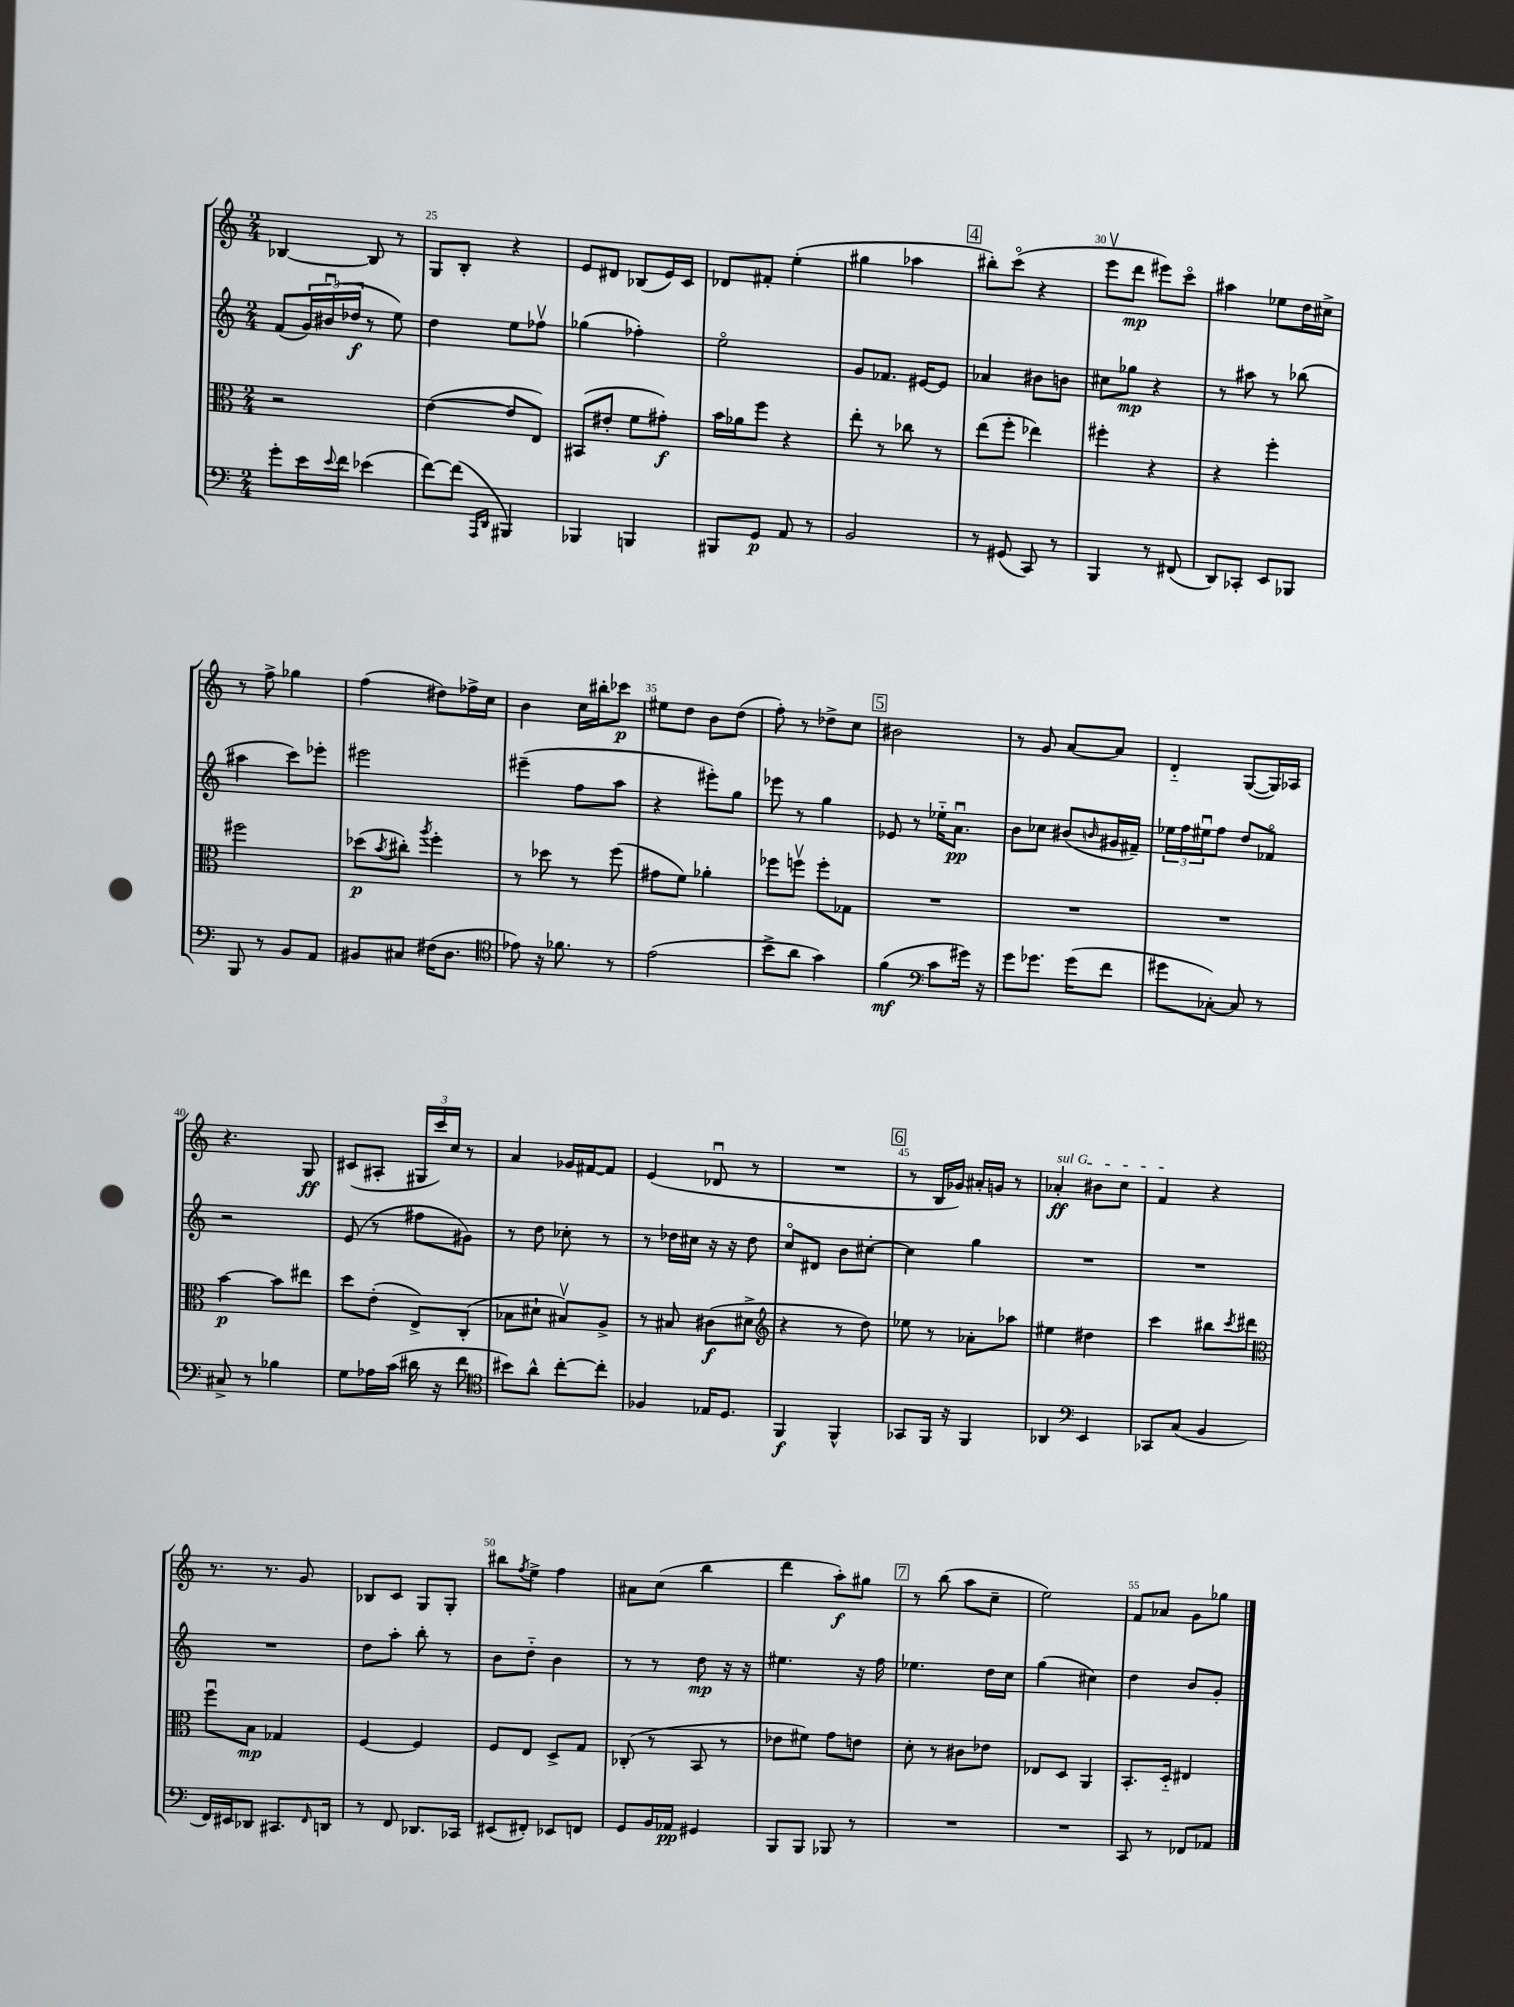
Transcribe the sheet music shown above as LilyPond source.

<<
\new StaffGroup <<
\new Staff = "s0" {
    \clef treble \key c \major \numericTimeSignature \time 2/4
    bes4~ bes8 r8 |
    g8 b8-. r4 |
    e'8 dis'8 bes8( e'16) c'16 |
    des'8 fis'8-. e''4-.( |
    gis''4 aes''4 |
    \mark \markup { \box "4" } bis''8-.) c'''8\flageolet( r4 |
    e'''8\upbow d'''8\mp eis'''8) c'''8\flageolet |
    ais''4 ees''8 d''16 cis''16-> |
    r8 f''8-> ges''4 |
    f''4( dis''8) fes''16-> c''16 |
    b'4 c''16 bis''16-. ces'''8\p |
    eis''8 d''8 b'8 d''8( |
    f''8-.) r8 des''8-> c''8 |
    \mark \markup { \box "5" } bis'2 |
    r8 g'8 a'8~ a'8 |
    d'4-_ g8~( g16) aes16 |
    r4. g8\ff |
    cis'8( ais8-. \tuplet 3/2 { gis16 c'''16) c''16 } r8 |
    a'4 ges'16 fis'16~ fis'8 |
    e'4( des'8\downbow r8 |
    R2 |
    \mark \markup { \box "6" } r8 b16 ges'16) ais'16-. g'16 r8 |
    \once \override TextSpanner.bound-details.left.text = \markup { \italic "sul G" } aes'4-.\ff\startTextSpan bis'8 c''8 |
    f'4\stopTextSpan r4 |
    r8. r8. g'8 |
    bes8 c'8 g8 g8-. |
    bis''8 \acciaccatura { f''8 } e''8-> f''4 |
    ais'8 c''8( b''4 |
    d'''4 a''8-.\f) gis''8 |
    \mark \markup { \box "7" } r8 b''8( a''8 c''8-- |
    e''2) |
    f'8 aes'8 g'8 ges''8 \bar "|." |
}
\new Staff = "s1" {
    \clef treble \key c \major \numericTimeSignature \time 2/4
    f'8( \tuplet 3/2 { g'16) bis'16\downbow( des''16\f } r8 e''8) |
    d''4 e''8 fes''8\upbow |
    ges''4( fes''4-.) |
    e''2\flageolet |
    g'8 fes'8. eis'16~ eis'8 |
    \mark \markup { \box "4" } aes'4 bis'8 b'8 |
    cis''8 ges''8\mp r4 |
    r8 ais''8 r8 bes''8( |
    ais''4 c'''8) ees'''8-. |
    eis'''2 |
    eis'''4--( f''8 a''8 |
    r4 eis'''8-.) g''8 |
    ees'''8 r8 g''4 |
    \mark \markup { \box "5" } ees'8 r8 ees''16-_ a'8.\downbow\pp |
    b'8 ces''8 bis'8( \grace { b'16 } gis'16 fis'16--) |
    \tuplet 3/2 { ees''16 f''16 eis''16\downbow } f''8 d''8 fes'8\flageolet |
    r2 |
    e'8( r8 fis''8 gis'8) |
    r8 d''8 ces''8-. r8 |
    r8 des''16 cis''16 r16 r16 des''8 |
    c''8\flageolet dis'8 b'8 cis''8~-. |
    \mark \markup { \box "6" } cis''4 g''4 |
    R2 |
    R2 |
    R2 |
    d''8 a''8-. b''8-. r8 |
    b'8 d''8-_ b'4 |
    r8 r8 d''8\mp r16 r16 |
    eis''4. r16 f''16 |
    \mark \markup { \box "7" } ees''4. d''16 c''16 |
    g''4( cis''4) |
    d''4 b'8 g'8-. \bar "|." |
}
\new Staff = "s2" {
    \clef alto \key c \major \numericTimeSignature \time 2/4
    r2 |
    e'4~( e'8 e8) |
    bis,8( eis'8-. f'8 gis'8-.\f) |
    b'16 aes'16 f''8 r4 |
    e''8-. r8 ces''8 r8 |
    \mark \markup { \box "4" } e''8( f''8-. ees''4) |
    fis''4-. r4 |
    r4 f''4-. |
    fis''2 |
    des''8\p( \acciaccatura { b'8 } cis''8-.) \acciaccatura { a''8 } f''4-. |
    r8 des''8 r8 f''8( |
    gis'8 f'8) aes'4-. |
    fes''8 f''8\upbow f''8-. ges8 |
    \mark \markup { \box "5" } R2 |
    R2 |
    R2 |
    b'4~\p b'8 eis''8 |
    d''8 e'8-.( e8->) c8-.( |
    bes8 dis'8-! bis8\upbow) a8-> |
    r8 bis8 cis'8\f( dis'8-> |
    \clef treble r4 r8 d''8) |
    \mark \markup { \box "6" } ees''8 r8 aes'8-. aes''8 |
    eis''4 dis''4 |
    c'''4 bis''8 \acciaccatura { c'''8 } dis'''8 |
    \clef alto f''8\downbow b8\mp ges4 |
    f4~ f4 |
    f8 e8 d8-> g8 |
    ces8-.( r8 b,8 r8 |
    ees'8 fis'8) g'8 e'8 |
    \mark \markup { \box "7" } d'8-. r8 cis'8 ees'8 |
    ees8 d8 a,4 |
    b,8.-. d16-_ eis4 \bar "|." |
}
\new Staff = "s3" {
    \clef bass \key c \major \numericTimeSignature \time 2/4
    g'8-. e'16 \appoggiatura { e'8 } f'16 ees'4( |
    f'8~) f'8( \grace { a,,16 d,16 } bis,,4) |
    bes,,4 b,,4 |
    bis,,8 g,8\p a,8 r8 |
    b,2 |
    \mark \markup { \box "4" } r8 gis,8( c,8) r8 |
    b,,4 r8 fis,8( |
    d,8) ces,8-. e,8 bes,,8 |
    b,,8 r8 b,8 a,8 |
    bis,8 cis8 fis16( d8. |
    \clef tenor ees'8) r16 fes'8. r8 |
    e'2( |
    b'8-> a'8 g'4) |
    \mark \markup { \box "5" } f'4\mf( \clef bass c'8 gis'16) r16 |
    g'8 ges'8. ges'16( f'8 |
    gis'8 ces8~-.) ces8 r8 |
    cis8-> r8 bes4 |
    g8 aes16 c'16( dis'16 r16 f'8 |
    \clef tenor bis'8) a'8-^ c''8~-. c''8-. |
    fes4 ees16 d8. |
    f,4\f f,4-^ |
    \mark \markup { \box "6" } ges,8 f,16 r16 f,4 |
    aes,4 \clef bass e,4 |
    ces,8 c8( b,4 |
    f,16) eis,16 des,8 cis,8. \grace { f,16 } d,16 |
    r8 f,8 des,8. ces,16 |
    eis,8( fis,8-.) ees,8 f,8 |
    g,8 b,16 aes,16\pp gis,4 |
    b,,8 b,,8 bes,,8 r8 |
    \mark \markup { \box "7" } R2 |
    R2 |
    c,8 r8 fes,8 aes,8 \bar "|." |
}
>>
>>
\layout { \context { \Score currentBarNumber = #24 \override BarNumber.break-visibility = ##(#f #t #t) barNumberVisibility = #(every-nth-bar-number-visible 5) } }
